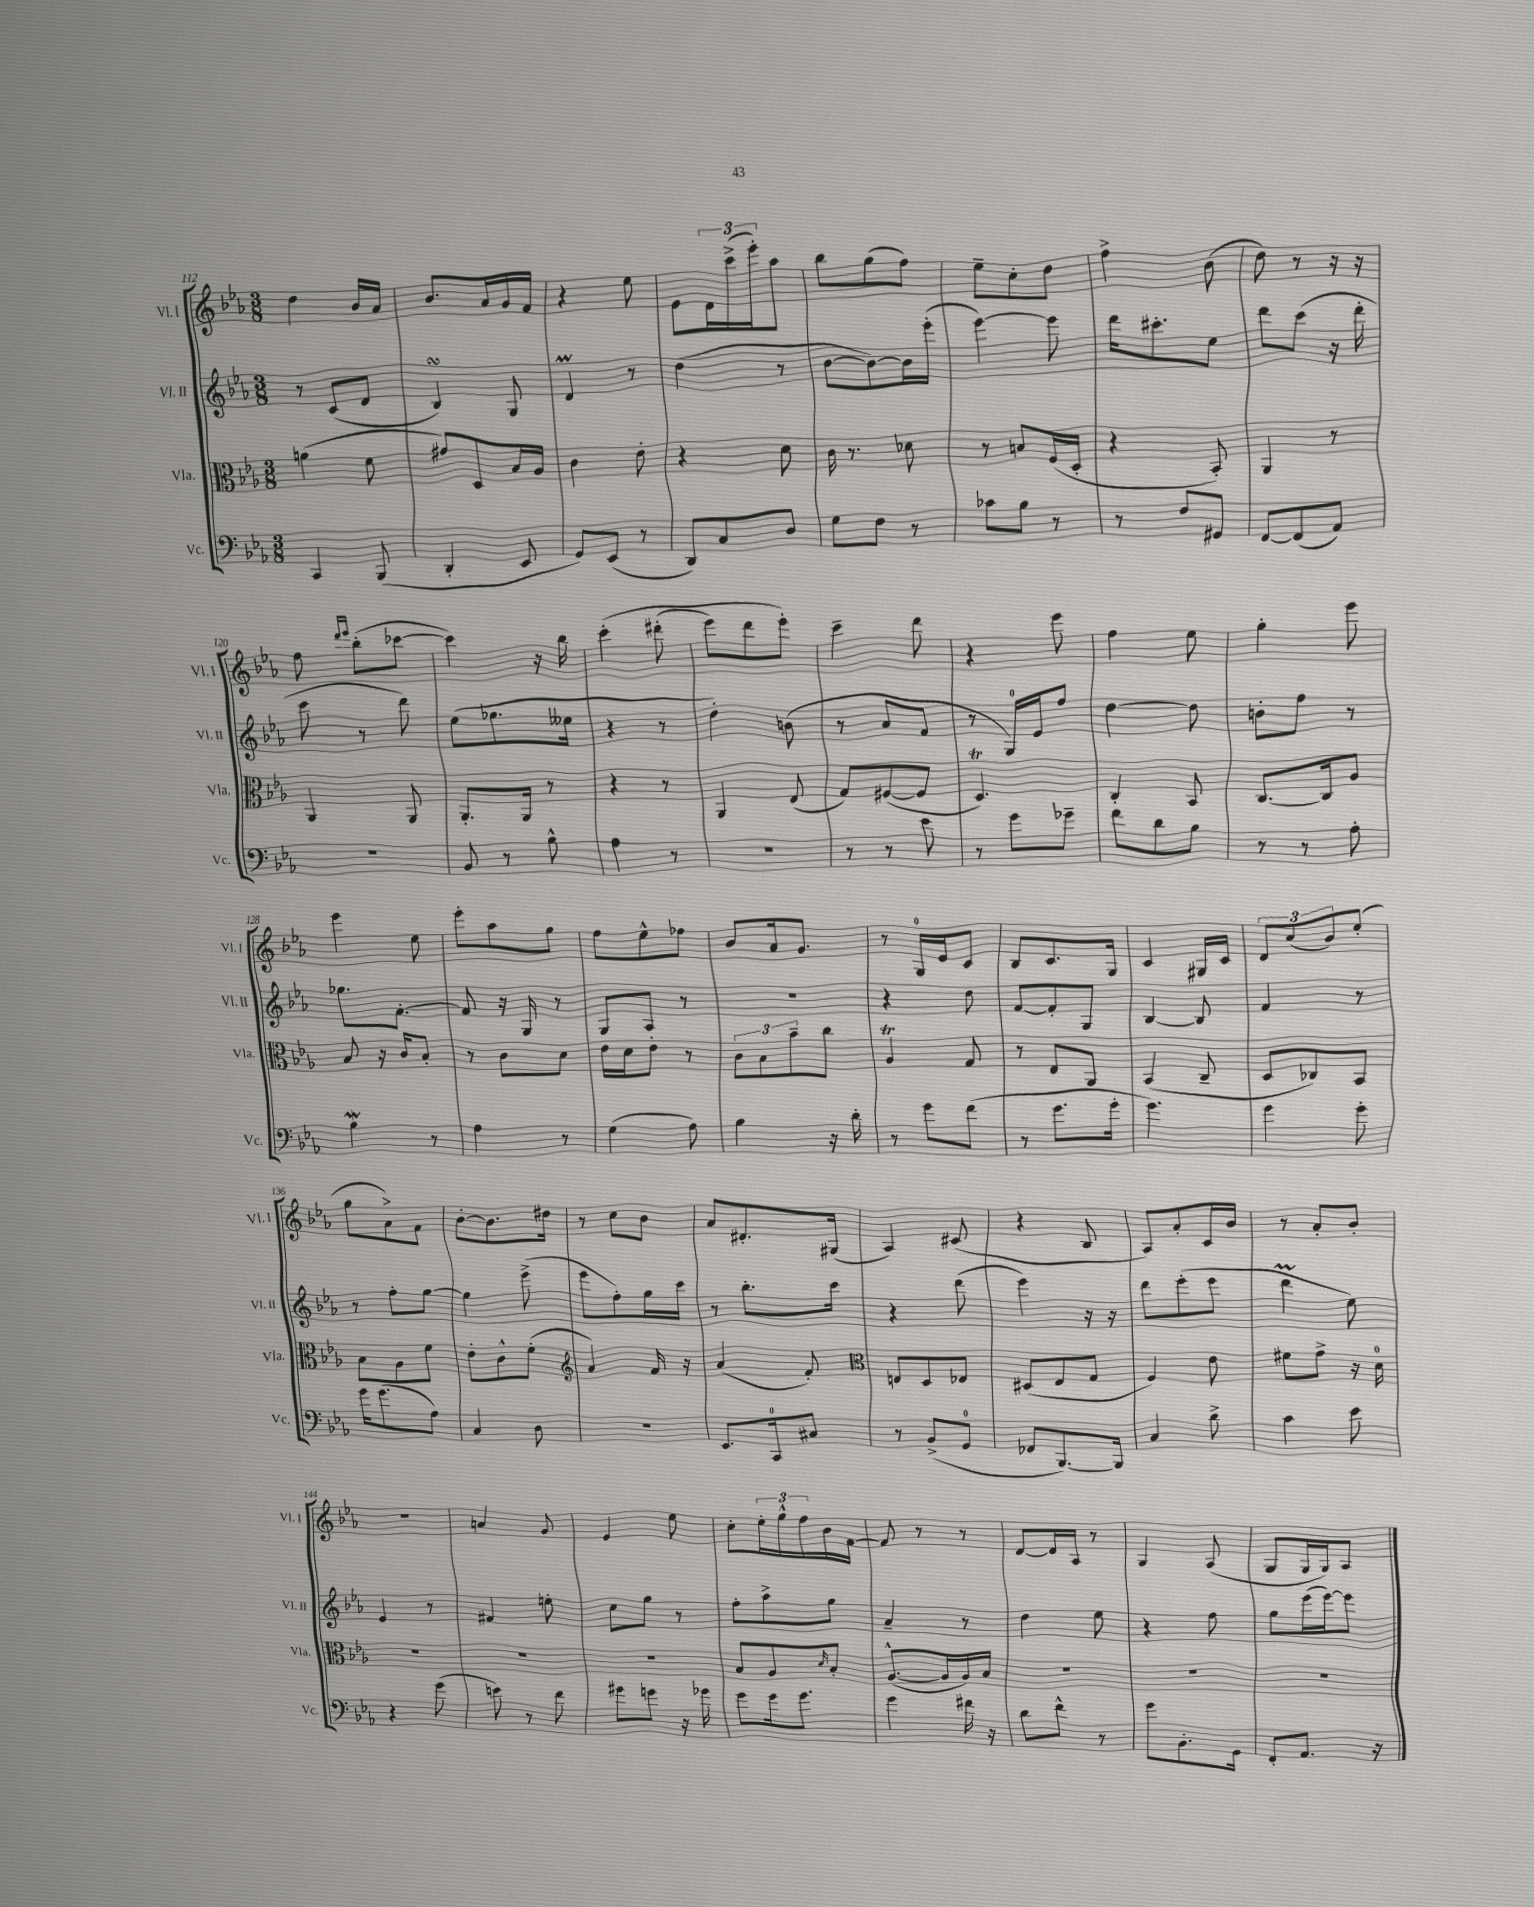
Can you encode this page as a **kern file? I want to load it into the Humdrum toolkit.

**kern	**kern	**kern	**kern
*staff4	*staff3	*staff2	*staff1
*clefF4	*clefC3	*clefG2	*clefG2
*k[b-e-a-]	*k[b-e-a-]	*k[b-e-a-]	*k[b-e-a-]
*M3/8	*M3/8	*M3/8	*M3/8
4CC	(4a	8r	4dd
.	.	(8c	.
(8BBB-	8f	8d	16b-
.	.	.	16a-
=	=	=	=
4DD'	8g#)	4B-)	8.b-
.	8D	.	.
.	.	.	16a-
8EE-	16B-	8G	16g
.	16A-	.	16f
=	=	=	=
8GG)	4c	4d	4r
(8EE-	.	.	.
8r	8e-'	8r	8ee-
=	=	=	=
8DD)	4r	(4dd	8e-
8C	.	.	24d
.	.	.	(24ccc^
.	.	.	24eee-')
8D	8d	8r	8aa-
=	=	=	=
8G	16c	[8b-	8bb-
.	8.r	.	.
8F	.	8b-_)	(8gg
8r	8d-	16b-]	8ff)
.	.	(16eee-'	.
=	=	=	=
8c-	8r	[4eee-)	8ee-~
8B-	8B	.	8cc'
8r	(16F	8eee-]	8dd
.	16D'	.	.
=	=	=	=
8r	4r	16ddd	4ff^
.	.	8.ccc#'	.
8F	.	.	.
8GG#	8BB-')	8ee-	(8b-
=	=	=	=
[8FF	4AA-	8ddd	8dd)
(8FF]	.	(8ccc	8r
8AA-)	8r	16r	16r
.	.	16ddd'	16r
=	=	=	=
4.r	4AA-	8ccc	8ff
.	.	.	16qqddd
.	.	.	16qqeee-
.	.	8r	(8bb-'
.	8AA-	8ddd)	[8ccc-
=	=	=	=
8BB-	8.AA-'	(8ee-	4ccc-])
8r	.	8.gg-	.
.	16AA-	.	.
8B-^^	8r	.	16r
.	.	16ee--	16bb-
=	=	=	=
4A-	4r	4r	&(4ccc'
8r	8r	8r	(8ddd#'
=	=	=	=
4.r	4AA-	4dd')	8eee-)
.	.	.	8ddd
.	(8E-	(8b	8eee-'&)
=	=	=	=
8r	8G)	8r	4ccc~
8r	([8F#	8a-	.
8e-	8F#]	8f	8ddd
=	=	=	=
8r	4.D)	8r	4r
8g	.	16G)	.
.	.	16e-	.
8g-~	.	8ff	8eee-
=	=	=	=
8f	4C'	[4dd	4ff
8d	.	.	.
8B-	8BB-	8dd]	8ee-
=	=	=	=
8r	[8.C	8b'	4gg'
8r	.	8ff	.
.	16C]	.	.
8A-'	8A-	8r	8eee-
=	=	=	=
4B-	8B-	8.gg-	4eee-
.	16r	.	.
.	16c	[8.f'	.
8r	8B-'	.	8ee-
=	=	=	=
4A-	8r	8f]	8eee-'
.	8c	16r	8aa-
.	.	16G	.
8r	8d	8r	8gg
=	=	=	=
(4G	16e-	8G	8ff
.	16d	.	.
.	8e-'	8A-	8ee-^^
8A-)	8r	8r	8ff-
=	=	=	=
4B-	12c	4.r	8b-
.	12B-	.	.
.	.	.	16a-
.	12b-~	.	.
.	.	.	8.g
16r	8cc	.	.
16d'	.	.	.
=	=	=	=
8r	4A-	4r	8r
8g	.	.	16G
.	.	.	16e-
(8f	8G	8dd	8c
=	=	=	=
8r	8r	[8f	8B-
8.g	8E-	8f']	8.c
.	8AA-	8G	.
16g'	.	.	16G
=	=	=	=
4.g)	(4BB-	[4B-	4c
.	8C~	8B-]	16G#
.	.	.	16c
=	=	=	=
4g	8D	4f	12d
.	.	.	(12cc
.	8C-)	.	.
.	.	.	12b-)
8g'	8BB-	8r	(8ee-'
=	=	=	=
16g	8B-	8r	8gg
(8.g	.	.	.
.	8A-	8ff'	8a-^)
8A-)	8f	[8gg	8f
=	=	=	=
4C	8e-'	4gg]	[8b-'
.	8c^^	.	8.b-]
8D	(8f'	(8eee-^	.
.	.	.	16dd#
=	=	=	=
*	*clefG2	*	*
4.r	4a-)	8eee-	8r
.	.	8ff')	8cc
.	16f	16gg	8b-
.	16r	16ccc	.
=	=	=	=
8.EE-	(4a-	8r	8a-
.	.	8.bb-'	8.d#'
16CC	.	.	.
8C#	8f')	.	.
.	.	16ccc	(16G#
=	=	=	=
*	*clefC3	*	*
8r	8E	4r	4A-)
(8BB-^	8D	.	.
8GG	8E-	(8ddd	(8c#
=	=	=	=
8FF-	(8D#	4eee-)	4r
[8.BBB-)	8E-	.	.
.	8G	16r	8B-
16BBB-]	.	16r	.
=	=	=	=
4C	4F)	8ddd	8A-)
.	.	(8eee-'	8a-'
8d^	8e-	8eee-	16c
.	.	.	16b-
=	=	=	=
4c	8f#	4ddd	8r
.	8g^	.	8a-'
8e-	16r	8ee-)	8b-'
.	16d	.	.
=	=	=	=
4r	4.r	4e-	4.r
(8g	.	8r	.
=	=	=	=
8e)	4.r	4f#	4a
8r	.	.	.
8f	.	8ee'	8g
=	=	=	=
8g#	4.r	8cc	4e-
8g	.	8gg	.
16r	.	8r	8ee-
16g-	.	.	.
=	=	=	=
8g	8B-	8ff'	8cc'
16g	8A-	8aa-^	24ee-'
.	.	.	24gg^^
8.g	.	.	.
.	.	.	24ff
.	16qqd	.	.
.	8B-'	8gg	16b-
.	.	.	[16f
=	=	=	=
4g	([8.A-^^	4a-~	8f]
.	.	.	8r
.	16A-]	.	.
16f#	16A-)	8r	8r
16r	16B-	.	.
=	=	=	=
8d	4.r	4dd	[8d
8f^^	.	.	16d]
.	.	.	16A-
8r	.	8ee-	8r
=	=	=	=
8g	4.r	4r	4G
8.BB-'	.	.	.
.	.	8ff	(8A-
16GG	.	.	.
=	=	=	=
8FF'	4.r	8gg	8G
8.AA-	.	(16eee-	16G
.	.	[16eee-)	16G)
.	.	8eee-]	8A-
16r	.	.	.
==	==	==	==
*-	*-	*-	*-
